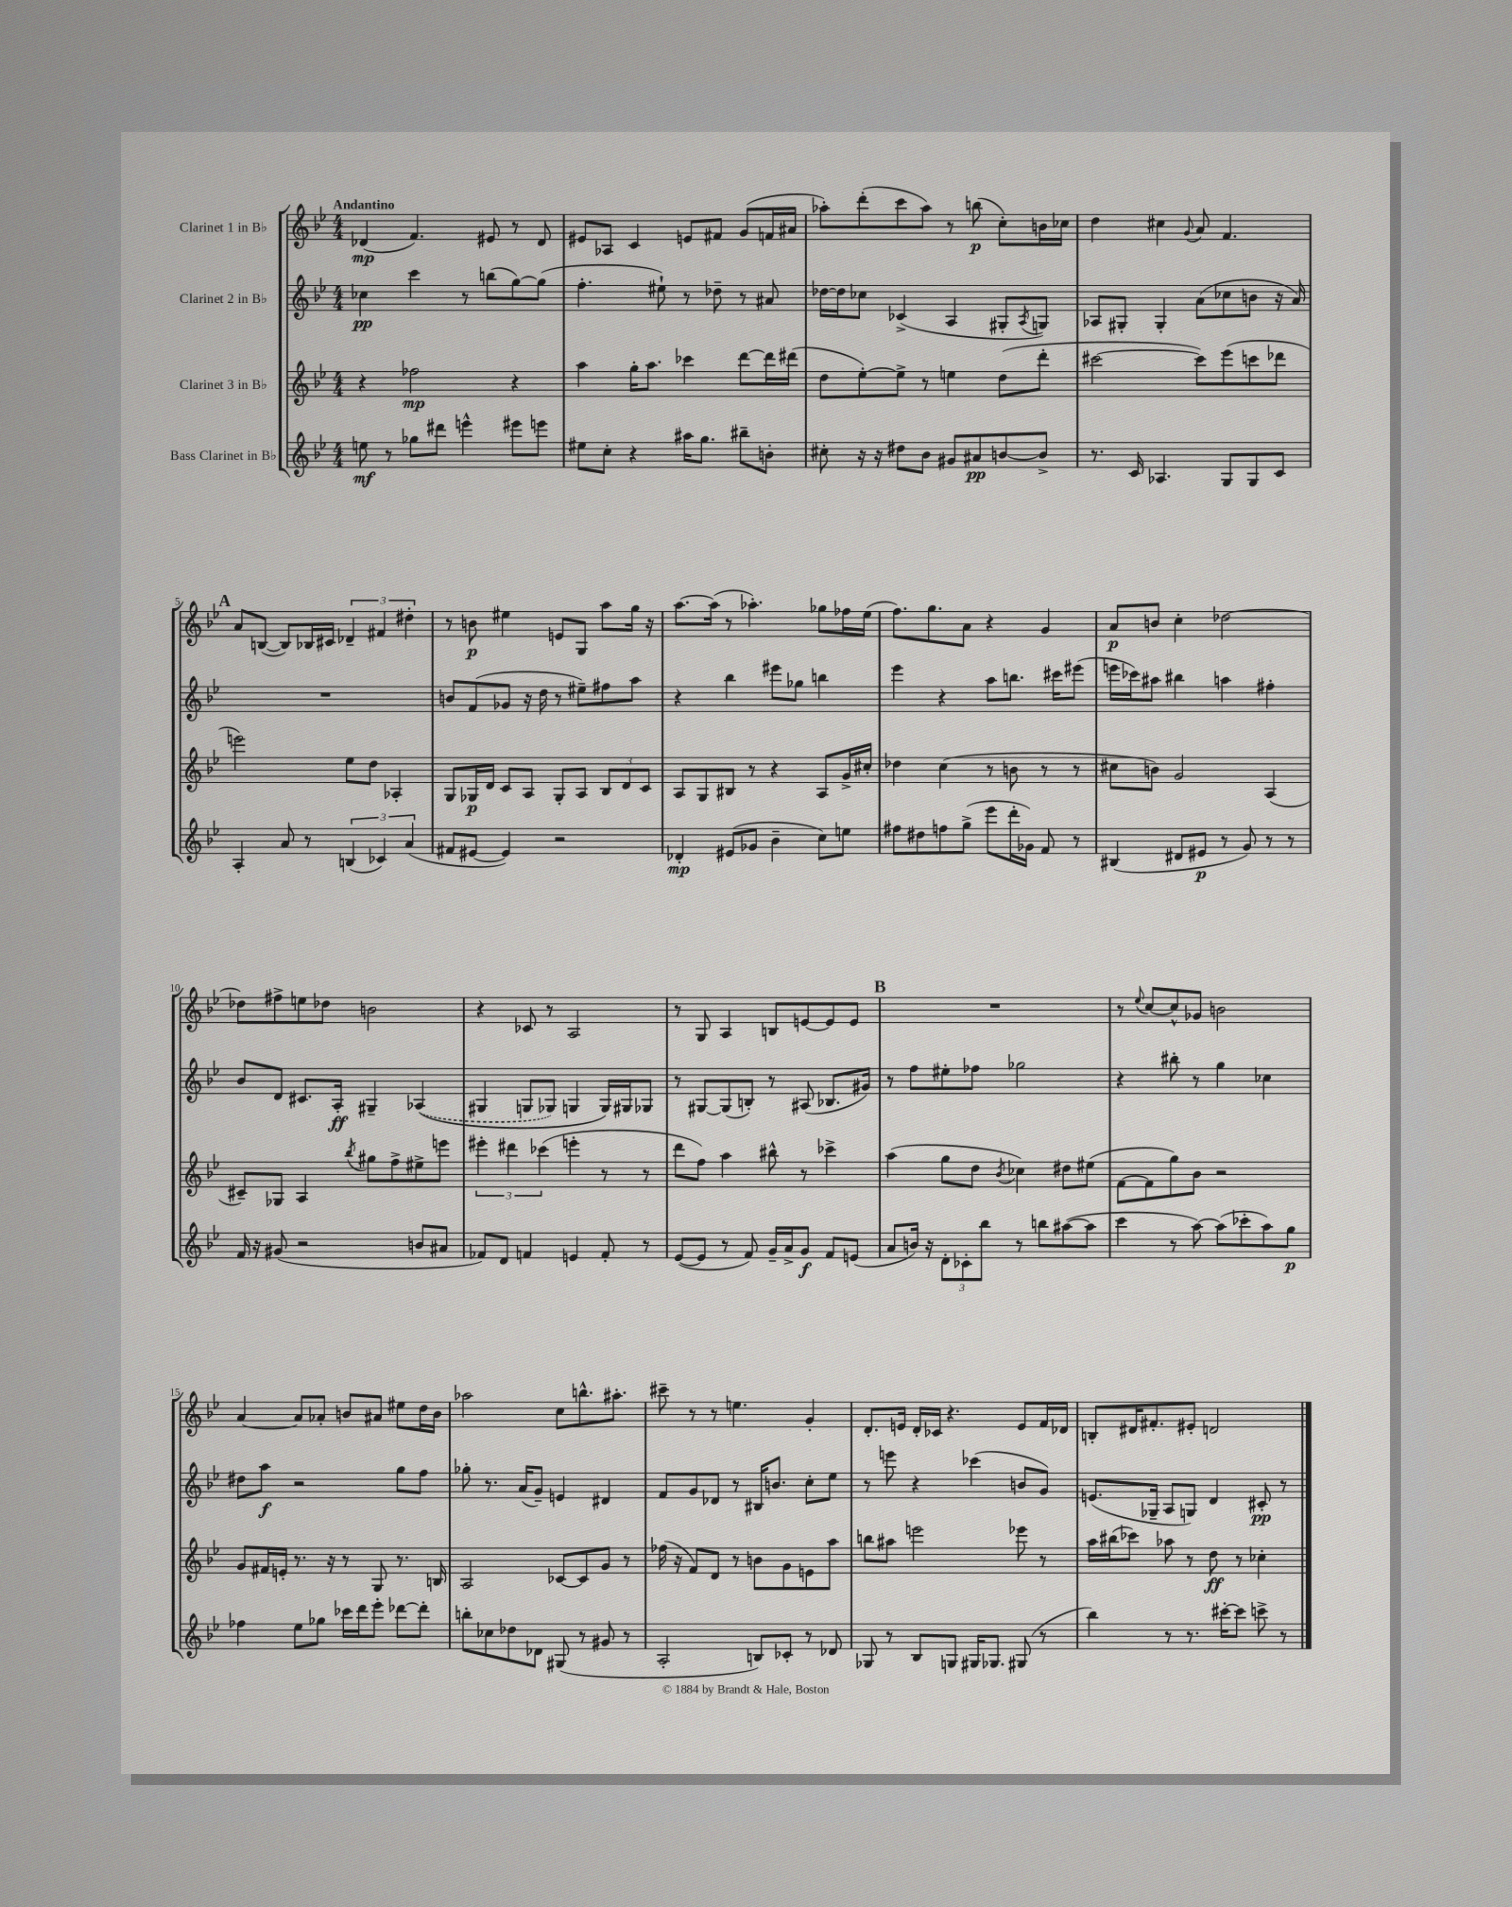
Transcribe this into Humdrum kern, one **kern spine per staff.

**kern	**dynam	**kern	**dynam	**kern	**dynam	**kern	**dynam
*part4	*part4	*part3	*part3	*part2	*part2	*part1	*part1
*staff4	*staff4	*staff3	*staff3	*staff2	*staff2	*staff1	*staff1
*I"Bass Clarinet in B♭	*	*I"Clarinet 3 in B♭	*	*I"Clarinet 2 in B♭	*	*I"Clarinet 1 in B♭	*
*clefG2	*	*clefG2	*	*clefG2	*	*clefG2	*
*k[b-e-]	*	*k[b-e-]	*	*k[b-e-]	*	*k[b-e-]	*
*M4/4	*	*M4/4	*	*M4/4	*	*M4/4	*
=1	=1	=1	=1	=1	=1	=1	=1
!	!	!	!	!	!	!LO:TX:a:B:t=Andantino	!
8een\	mf	4r	.	4cc-X\	pp	(4d-X/	mp
8r	.	.	.	.	.	.	.
8gg-X\L	.	2ff-X\	mp	4ccc\	.	4.f/)	.
8ddd#X\J	.	.	.	.	.	.	.
4eeen^^\	.	.	.	8r	.	.	.
.	.	.	.	(8bbn\L	.	8e#X/	.
8eee#X\L	.	4r	.	[8gg\)	.	8r	.
8eeen\J	.	.	.	(8gg\J]	.	8d-/	.
=2	=2	=2	=2	=2	=2	=2	=2
8ee#X\L	.	4aa\	.	4.ff'\	.	8e#X/L	.
8cc'\J	.	.	.	.	.	8A-X/J	.
4r	.	16gg'\KL	.	.	.	4c/	.
.	.	8.aa\J	.	.	.	.	.
.	.	.	.	8ee#X`\)	.	.	.
16aa#X\KL	.	4ccc-X\	.	8r	.	8en/L	.
8.gg\J	.	.	.	.	.	.	.
.	.	.	.	8dd-X~\	.	8f#X/J	.
8bb#X~\L	.	[8ddd\L	.	8r	.	(8g/L	.
8bn'\J	.	16ddd\L]	.	8a#X/	.	16fn/L	.
.	.	(16ddd#X\JJ	.	.	.	16a#X/JJ	.
=3	=3	=3	=3	=3	=3	=3	=3
8cc#X'\	.	8dd\L	.	[16dd-X\LL	.	8aa-X'\L)	.
.	.	.	.	16dd-\J]	.	.	.
16r	.	[8ee-'\)	.	8cc-X\J	.	(8ddd'\	.
16r	.	.	.	.	.	.	.
8dd#X\L	.	8ee-^\J]	.	(4c-X^/	.	8ccc\	.
8b-\J	.	8r	.	.	.	8aa-\J)	.
8g#X/L	.	4een\	.	4A/	.	8r	.
8a#X/	pp	.	.	.	.	(8bbn\	p
[8bn/	.	(8dd\L	.	8G#X'/L	.	8cc'\L)	.
.	.	.	.	8qA/	.	.	.
8b^/J]	.	8ddd'\J	.	8Gn/J)	.	16bn\L	.
.	.	.	.	.	.	16cc-X\JJ	.
=4	=4	=4	=4	=4	=4	=4	=4
8.r	.	[2ccc#X\	.	8A-X/L	.	4dd\	.
.	.	.	.	8G#X'/J	.	.	.
16c/	.	.	.	.	.	.	.
4.A-X/	.	.	.	4G#'/	.	4cc#X\	.
.	.	.	.	.	.	8qqg/	.
.	.	8ccc#\L])	.	(8a\L	.	8a/	.
8G/L	.	(8eee-\	.	8cc-X\	.	4.f/	.
8G/	.	8cccn\	.	8bn\J	.	.	.
8c/J	.	8ddd-X\J	.	16r	.	.	.
.	.	.	.	16a/)	.	.	.
!!LO:LB:g=z
!!LO:REH:place=s1:t=A
=5	=5	=5	=5	=5	=5	=5	=5
4A'/	.	2eeen\)	.	1r	.	8a/L	.
.	.	.	.	.	.	([8Bn/J	.
8a/	.	.	.	.	.	8B/L])	.
8r	.	.	.	.	.	16B-X/L	.
.	.	.	.	.	.	16c#X/JJ	.
(6Bn/	.	8ee-\L	.	.	.	6d-X~/	.
.	.	8dd\J	.	.	.	.	.
6c-X/)	.	.	.	.	.	6f#X/	.
.	.	4A-X'/	.	.	.	.	.
(6a/	.	.	.	.	.	6dd#X'\	.
=6	=6	=6	=6	=6	=6	=6	=6
8f#X/L	.	8G/L	.	8bn/L	.	8r	.
[8e#X/J	.	16G-X/L	p	(8f/	.	8bn\	p
.	.	16d/JJ	.	.	.	.	.
4e#/])	.	8c/L	.	8g-X/J	.	4ee#X\	.
.	.	8A/J	.	16r	.	.	.
.	.	.	.	16dd\	.	.	.
2r	.	8G-'/L	.	8r	.	8en/L	.
.	.	8A/J	.	8ee#X~\L)	.	8G/J	.
.	.	12B-/L	.	8ff#X\	.	8aa\L	.
.	.	12d/	.	.	.	.	.
.	.	.	.	8aa\J	.	16gg\Jk	.
.	.	12c/J	.	.	.	.	.
.	.	.	.	.	.	16r	.
=7	=7	=7	=7	=7	=7	=7	=7
4d-X'/	mp	8A/L	.	4r	.	[8.aa\L	.
.	.	8G/	.	.	.	.	.
.	.	.	.	.	.	(16aa\Jk]	.
(8e#X/L	.	8B#X/J	.	4bb-\	.	8r	.
8g-X/J	.	8r	.	.	.	4.aa-X'\)	.
4b-~\	.	4r	.	8eee#X\L	.	.	.
.	.	.	.	8gg-X\J	.	.	.
8cc\L)	.	8A/L	.	4bbn\	.	8gg-X\L	.
8een\J	.	16g^/L	.	.	.	16ff-X\L	.
.	.	16cc#X'/JJ	.	.	.	(16ee-\JJ	.
=8	=8	=8	=8	=8	=8	=8	=8
8ff#X\L	.	4dd-X\	.	4eee-\	.	8.ff\L)	.
8dd#X\	.	.	.	.	.	.	.
.	.	.	.	.	.	8.gg\	.
8ffn\	.	(4cc\	.	4r	.	.	.
(8gg^\J	.	.	.	.	.	8a\J	.
8eee-\L	.	8r	.	8aa\L	.	4r	.
16ddd'\L	.	8bn\	.	8.bbn\J	.	.	.
16g-X\JJ)	.	.	.	.	.	.	.
8f/	.	8r	.	.	.	4g/	.
.	.	.	.	16ccc#X\KL	.	.	.
8r	.	8r	.	(8eee#X\J	.	.	.
=9	=9	=9	=9	=9	=9	=9	=9
(4B#X/	.	8cc#X\L	.	16eeen\LL	.	8a/L	p
.	.	.	.	16ccc-X\J)	.	.	.
.	.	8bn\J)	.	8aa#X\J	.	8bn/J	.
8d#X/L	.	2g/	.	4bb#X\	.	4cc'\	.
8e#X/J	p	.	.	.	.	.	.
8r	.	.	.	4aan\	.	[2dd-X\	.
8g/)	.	.	.	.	.	.	.
8r	.	(4A/	.	4ff#X'\	.	.	.
8r	.	.	.	.	.	.	.
!!LO:LB:g=z
=10	=10	=10	=10	=10	=10	=10	=10
16f/	.	8c#X~/L)	.	8b-/L	.	8dd-X\L]	.
16r	.	.	.	.	.	.	.
(8g#X/	.	8G-X/J	.	8d/J	.	8ff#X^\	.
2r	.	4A/	.	8.c#X/L	.	8een\	.
.	.	.	.	.	.	8dd-X\J	.
.	.	.	.	16A'/Jk	ff	.	.
.	.	8qbb-/	.	.	.	.	.
.	.	8gg#X\L	.	4G#X~/	.	2bn\	.
.	.	8ff^\	.	.	.	.	.
8bn/L	.	8ee#X^\	.	((4A-X/	.	.	.
8a#X/J	.	8eeen\J	.	.	.	.	.
=11	=11	=11	=11	=11	=11	=11	=11
8f-X/L)	.	6eee#X'\	.	4G#X/	.	4r	.
8d/J	.	.	.	.	.	.	.
.	.	6ddd#X\	.	.	.	.	.
4fn/	.	.	.	8Gn/L	.	8c-X/	.
.	.	(6ccc-X\	.	.	.	.	.
.	.	.	.	8G-X/J)	.	8r	.
4en/	.	4eeen'\	.	4Gn/	.	2A/	.
8f'/	.	8r	.	16G/LL)	.	.	.
.	.	.	.	16G#X/J	.	.	.
8r	.	8r	.	8G-X/J	.	.	.
=12	=12	=12	=12	=12	=12	=12	=12
([8e-/L	.	8ddd\L	.	8r	.	8r	.
8e-/J]	.	8ff\J)	.	[8G#X/L	.	8G/	.
8r	.	4aa\	.	(8G#/]	.	4A/	.
8f/)	.	.	.	8Bn'/J)	.	.	.
16g~/LL	.	8bb#X^^\	.	8r	.	8Bn/L	.
16a^/J	.	.	.	.	.	.	.
8g/J	f	8r	.	(8A#X/	.	[8en/	.
8f/L	.	4ccc-X^\	.	8.B-X/L	.	8e/]	.
(8en/J	.	.	.	.	.	8e/J	.
.	.	.	.	16g#X/Jk)	.	.	.
!!LO:REH:place=s1:t=B
=13	=13	=13	=13	=13	=13	=13	=13
8a/L	.	(4aa\	.	8r	.	1r	.
16bn/Jk)	.	.	.	8ff\L	.	.	.
16r	.	.	.	.	.	.	.
12d'\L	.	8gg\L	.	8ee#X'\	.	.	.
12c-X'\	.	.	.	.	.	.	.
.	.	8dd\J	.	8ff-X\J	.	.	.
12bb-\J	.	.	.	.	.	.	.
.	.	8qb-/	.	.	.	.	.
8r	.	4cc-X\)	.	2gg-X\	.	.	.
8bbn\L	.	.	.	.	.	.	.
([8aa#X\	.	8dd#X\L	.	.	.	.	.
8aa#\J]	.	(8ee#X\J	.	.	.	.	.
=14	=14	=14	=14	=14	=14	=14	=14
4ccc\	.	[8f\L	.	4r	.	8r	.
.	.	.	.	.	.	8qqee-/	.
.	.	8f\]	.	.	.	[8cc/L	.
8r	.	8gg\)	.	8bb#X'\	.	8cc^^/]	.
[8aa\)	.	8b-\J	.	8r	.	8g-X/J	.
(8aa\L]	.	2r	.	4gg\	.	2bn\	.
8ccc-X'\	.	.	.	.	.	.	.
8aa\)	.	.	.	4cc-X\	.	.	.
8gg\J	p	.	.	.	.	.	.
!!LO:LB:g=z
=15	=15	=15	=15	=15	=15	=15	=15
4ff-X\	.	8g/L	.	8dd#X\L	.	[4a/	.
.	.	16f#X/L	.	8aa\J	f	.	.
.	.	16en'/JJ	.	.	.	.	.
8ee-\L	.	8.r	.	2r	.	8a/L]	.
8gg-X\J	.	.	.	.	.	8a-X'/J	.
.	.	16r	.	.	.	.	.
16ccc-X\LL	.	8r	.	.	.	8bn/L	.
16ddd\J	.	.	.	.	.	.	.
8eee-'\J	.	8G/	.	.	.	8a#X/J	.
[8ddd-X\L	.	8.r	.	8gg\L	.	8ee#X\L	.
8ddd-'\J]	.	.	.	8ff\J	.	16dd\L	.
.	.	16Bn/	.	.	.	16b\JJ	.
=16	=16	=16	=16	=16	=16	=16	=16
8bbn'\L	.	2A/	.	8gg-X'\	.	2aa-X\	.
8cc-X\	.	.	.	8.r	.	.	.
8dd-X\	.	.	.	.	.	.	.
.	.	.	.	(16a/KL	.	.	.
8d-X\J	.	.	.	8g~/J)	.	.	.
(8G#X/	.	[8c-X/L	.	4en/	.	8cc\L	.
8r	.	8c-/]	.	.	.	8.bbn^^\	.
8g#X/	.	8g/J	.	4d#X/	.	.	.
.	.	.	.	.	.	8.aa#X'\J	.
8r	.	8r	.	.	.	.	.
=17	=17	=17	=17	=17	=17	=17	=17
2A'/	.	(16ff-X\	.	8f/L	.	8ccc#X~\	.
.	.	16r	.	.	.	.	.
.	.	8f/L)	.	8g/	.	8r	.
.	.	8d/J	.	8d-X/J	.	8r	.
.	.	8r	.	8r	.	4.een\	.
8Bn/L)	.	8bn\L	.	16B#X/KL	.	.	.
.	.	.	.	8.bn/J	.	.	.
8c-X'/J	.	8g\	.	.	.	.	.
8r	.	8en\	.	8cc'\L	.	4g'/	.
8d-X/	.	8aa\J	.	8ee-\J	.	.	.
=18	=18	=18	=18	=18	=18	=18	=18
8G-X/	.	8bbn\L	.	8r	.	8.d'/L	.
8r	.	8aa#X\J	.	8eeen\	.	.	.
.	.	.	.	.	.	16en/Jk	.
8B-/L	.	2eeen\	.	4r	.	16d'/LL	.
.	.	.	.	.	.	16c-X/JJ	.
8Gn/J	.	.	.	.	.	4.r	.
16G#X/KL	.	.	.	(4ccc-X\	.	.	.
8.G-X/J	.	.	.	.	.	.	.
(8G#X/	.	8eee-X\	.	8bn/L	.	8e/L	.
8r	.	8r	.	8g/J)	.	16f/L	.
.	.	.	.	.	.	16d-X/JJ	.
=19	=19	=19	=19	=19	=19	=19	=19
4bb-\)	.	16aa\LL	.	(8.en/L	.	8Bn'/L	.
.	.	(16bb#X\J	.	.	.	.	.
.	.	8ccc-X\J)	.	.	.	16d#X/K	.
.	.	.	.	16G-X~/Jk	.	8.f#X'/	.
8r	.	8aa-X\	.	8A/L	.	.	.
8.r	.	8r	.	8Gn/J)	.	8e#X'/J	.
.	.	8dd\	ff	4d/	.	2dn/	.
[16ccc#X'\KL	.	.	.	.	.	.	.
8ccc#\J]	.	8r	.	.	.	.	.
8cccn^\	.	4cc-X'\	.	8c#X'/	pp	.	.
8r	.	.	.	8r	.	.	.
==	==	==	==	==	==	==	==
*-	*-	*-	*-	*-	*-	*-	*-
